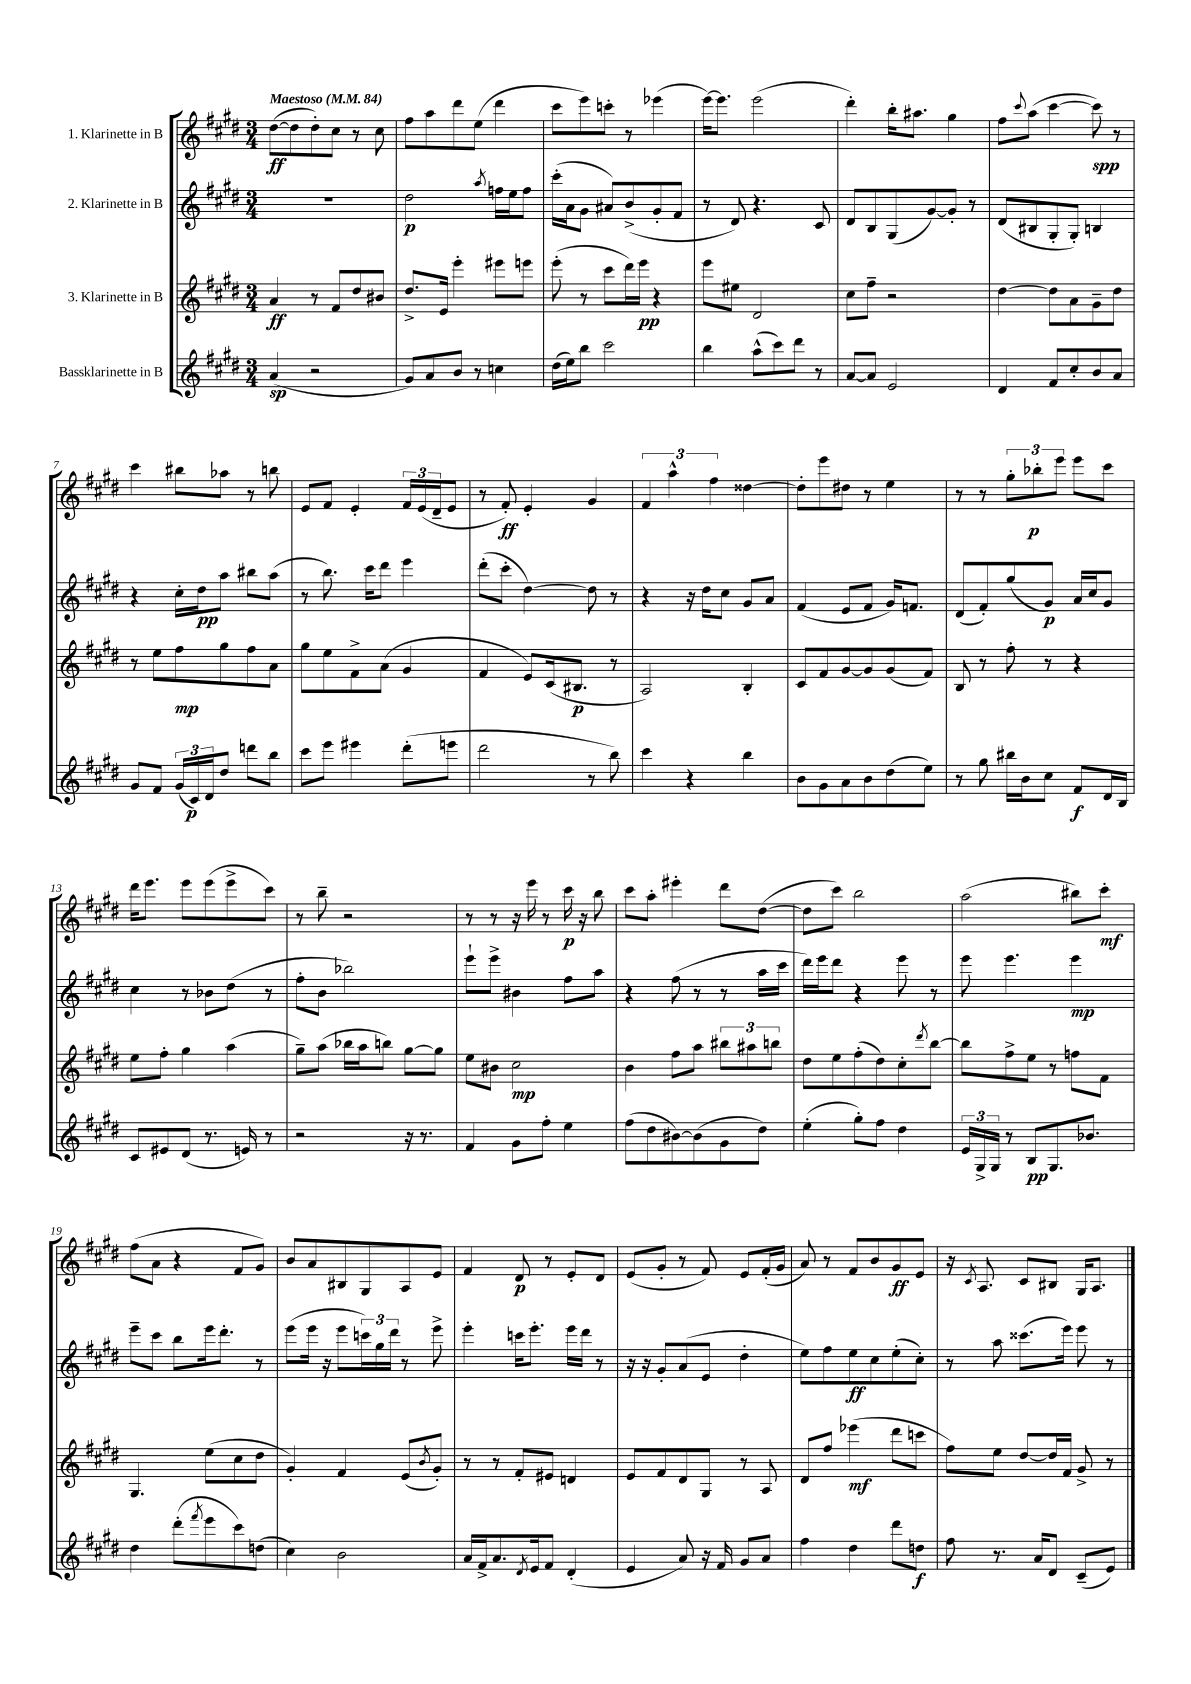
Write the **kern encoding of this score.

**kern	**kern	**kern	**kern
*staff4	*staff3	*staff2	*staff1
*clefG2	*clefG2	*clefG2	*clefG2
*k[f#c#g#d#]	*k[f#c#g#d#]	*k[f#c#g#d#]	*k[f#c#g#d#]
*M3/4	*M3/4	*M3/4	*M3/4
*MM84	*MM84	*MM84	*MM84
(4a/	4a/	2.r	([8dd#\L
.	.	.	8dd#\]
2r	8r	.	8dd#'\)
.	8f#/L	.	8cc#\J
.	8dd#/	.	8r
.	8b#/J	.	8cc#\
=	=	=	=
8g#/L)	8.dd#^/L	2dd#\	8ff#\L
8a/	.	.	8aa\
.	16e/Jk	.	.
8b/J	4eee'\	.	8ddd#\
8r	.	.	(8ee\J
.	.	8qaa/	.
4cc\	8eee#\L	16ff\LL	4ddd#\
.	.	16ee\J	.
.	8eee\J	8ff\J	.
=	=	=	=
(16dd#\LL	(8eee'\	(16ccc#'\LL	8ccc#\L
16ee\J)	.	16a\J	.
8bb\J	8r	8g#\J	8eee\)
2ccc#\	8ccc#\L	8a#/L)	8ccc'\J
.	16ddd#\L)	(8b^/	8r
.	16eee\JJ	.	.
.	4r	8g#'/	(4eee-\
.	.	8f#/J	.
=	=	=	=
4bb\	8eee\L	8r	[16eee\LK)
.	.	.	8.eee\]J
.	8ee#\J	8d#/)	.
(8aa^^\L	2d#/	4.r	(2eee\
8ccc#\)	.	.	.
8ddd#\J	.	.	.
8r	.	8c#/	.
=	=	=	=
[8a/L	8cc#\L	8d#/L	4ddd#'\)
8a/]J	8ff#~\J	8B/	.
2e/	2r	(8G#/	16bb'\LK
.	.	.	8.aa#\J
.	.	[8g#/)	.
.	.	8g#'/]J	4gg#\
.	.	8r	.
=	=	=	=
4d#/	[4dd#\	(8d#/L	8ff#\L
.	.	.	8qqccc#/
.	.	8B#/	(8aa\J
8f#/L	8dd#\]L	8G#'/	[4ccc#\
8cc#'/	8a\	8G#'/J)	.
8b/	8g#~\	4B/	8ccc#\])
8a/J	8dd#\J	.	8r
=	=	=	=
8g#/L	8r	4r	4ccc#\
8f#/J	8ee\L	.	.
(24g#/LL	8ff#\	16cc#'\LL	8bb#\L
24c#/)	.	.	.
.	.	16dd#\J	.
24d#/J	.	.	.
8dd#/J	8gg#\	8aa\J	8aa-\J
8ddd\L	8ff#\	8bb#\L	8r
8bb\J	8a\J	(8aa\J	8bb\
=	=	=	=
8ccc#\L	8gg#\L	8r	8e/L
8eee\J	8ee\	8.bb\)	8f#/J
4eee#\	8f#^\	.	4e'/
.	.	16ccc#\LK	.
.	(8a\J	8ddd#\J	.
(8ddd#'\L	4g#/	4eee\	24f#/LL
.	.	.	(24e/
.	.	.	24d#~/J
8eee\J	.	.	8e/J
=	=	=	=
2ddd#\	4f#/	(8ddd#'\L	8r
.	.	8ccc#'\J	8f#'/)
.	8e/L)	[4dd#\)	4e'/
.	(16c#/k	.	.
.	8.B#/J	.	.
8r	.	8dd#\]	4g#/
8bb\)	8r	8r	.
=	=	=	=
4ccc#\	2A/)	4r	6f#/
.	.	.	6aa^^\
4r	.	16r	.
.	.	16dd#\LK	.
.	.	.	6ff#\
.	.	8cc#\J	.
4bb\	4B'/	8g#/L	[4dd##\
.	.	8a/J	.
=	=	=	=
8b\L	8c#/L	(4f#/	8dd##'\]L
8g#\	8f#/	.	8eee\
8a\	[8g#/	8e/L	8dd#\J
8b\	8g#/]	8f#/J	8r
(8dd#\	(8g#/	16g#/LK)	4ee\
.	.	8.f/J	.
8ee\J)	8f#/J)	.	.
=	=	=	=
8r	8B/	(8d#/L	8r
8gg#\	8r	8f#'/)	8r
16bb#\LL	8ff#'\	(8gg#/	12gg#'\L
16b\J	.	.	.
.	.	.	12bb-'\
8cc#\J	8r	8g#/J)	.
.	.	.	12eee\J
8f#/L	4r	16a/LL	8eee\L
.	.	16cc#/J	.
16d#/L	.	8g#/J	8ccc#\J
16B/JJ	.	.	.
=	=	=	=
8c#/L	8ee\L	4cc#\	16ddd#\LK
.	.	.	8.eee\J
8e#/	8ff#'\J	.	.
(8d#/J	4gg#\	8r	8eee\L
8.r	.	8b-\L	(8eee\
.	(4aa\	(8dd#\J	8eee^\
16e/)	.	.	.
8r	.	8r	8ccc#\J)
=	=	=	=
2r	8gg#~\L)	8ff#'\L	8r
.	(8aa\J	8b\J	8bb~\
.	16bb-\LL	2bb-\)	2r
.	16aa\J	.	.
.	8bb\J)	.	.
16r	[8gg#\L	.	.
8.r	.	.	.
.	8gg#\]J	.	.
=	=	=	=
4f#/	8ee\L	8eee`\L	8r
.	8b#\J	8eee^\J	8r
8g#\L	2cc#\	4b#\	16r
.	.	.	16eee\
8ff#'\J	.	.	8r
4ee\	.	8ff#\L	16ccc#\
.	.	.	16r
.	.	8aa\J	8bb\
=	=	=	=
(8ff#\L	4b\	4r	8ccc#\L
8dd#\	.	.	8aa'\J
[8b#\)	8ff#\L	(8ff#\	4eee#'\
(8b#\]	8aa\J	8r	.
8g#\	12bb#\L	8r	8ddd#\L
.	12aa#\	.	.
8dd#\J)	.	16aa\LL	([8dd#\J
.	12bb\J	.	.
.	.	16ccc#\JJ	.
=	=	=	=
(4ee'\	8dd#\L	16ddd#\LL)	8dd#\]L
.	.	16eee\J	.
.	8ee\	8ddd#\J	8ccc#\J)
8gg#'\L)	(8ff#'\	4r	2bb\
8ff#\J	8dd#\)	.	.
4dd#\	8cc#'\	8eee\	.
.	8qddd#/	.	.
.	[8bb\J	8r	.
=	=	=	=
24e/LL	8bb\]L	8eee\	(2aa\
24G#^/	.	.	.
24G#/JJ	.	.	.
8r	8ff#^\	4.eee\	.
8B/L	8ee\J	.	.
8.G#/	8r	.	.
.	8ff\L	4eee\	8bb#\L)
8.b-/J	.	.	.
.	8f#\J	.	8ccc#'\J
=	=	=	=
4dd#\	4.G#/	8eee~\L	(8ff#\L
.	.	8ccc#\J	8a\J
(8ddd#'\L	.	8bb\L	4r
8qfff#/	.	.	.
8eee\	(8ee\L	16eee\k	.
.	.	8.ddd#'\J	.
8ccc#\)	8cc#\	.	8f#/L
(8dd\J	8dd#\J	8r	8g#/J)
=	=	=	=
4cc#\)	4g#'/)	(8eee\L	8b/L
.	.	16eee\Jk	8a/
.	.	16r	.
2b\	4f#/	8eee\L	8B#/
.	.	24ccc\L)	8G#/
.	.	24gg#\	.
.	.	24ddd#\JJ	.
.	(8e/L	8r	8A/
.	8qb/	.	.
.	8g#'/J)	8eee^\	8e/J
=	=	=	=
16a/LL	8r	4eee'\	4f#/
16f#^/J	.	.	.
8.a/	8r	.	.
.	8f#'/L	16ccc\LK	8d#/
8qd#/	.	.	.
16e/k	.	8.eee'\J	.
8f#/J	8e#/J	.	8r
(4d#'/	4d/	16eee\LL	8e'/L
.	.	16ddd#\JJ	.
.	.	8r	8d#/J
=	=	=	=
4e/	8e/L	16r	(8e/L
.	.	16r	.
.	8f#/	8g#'/L	8g#'/J
8a/)	8d#/	(8a/	8r
16r	8G#/J	8e/J	8f#/)
16f#/	.	.	.
8g#/L	8r	4dd#'\	8e/L
8a/J	8A/	.	(16f#'/L
.	.	.	16g#/JJ
=	=	=	=
4ff#\	8d#/L	8ee\L)	8a/)
.	8ff#/J	8ff#\	8r
4dd#\	(4eee-\	8ee\	8f#/L
.	.	8cc#\	8b/
8ddd#\L	8ddd#\L	(8ee'\	8g#/
8dd\J	8ccc\J	8cc#'\J)	8e/J
=	=	=	=
8ff#\	8ff#\L)	8r	16r
.	.	.	8qc#/
.	.	.	8.A/
8.r	8ee\J	8aa\	.
.	[8dd#/L	(8.ccc##\L	8c#/L
16a/LK	.	.	.
8d#/J	16dd#/]L	.	8B#/J
.	16f#/JJ	16eee\Jk)	.
(8c#~/L	8g#^/	8eee\	16G#/LK
.	.	.	8.A/J
8e/J)	8r	8r	.
==	==	==	==
*-	*-	*-	*-
